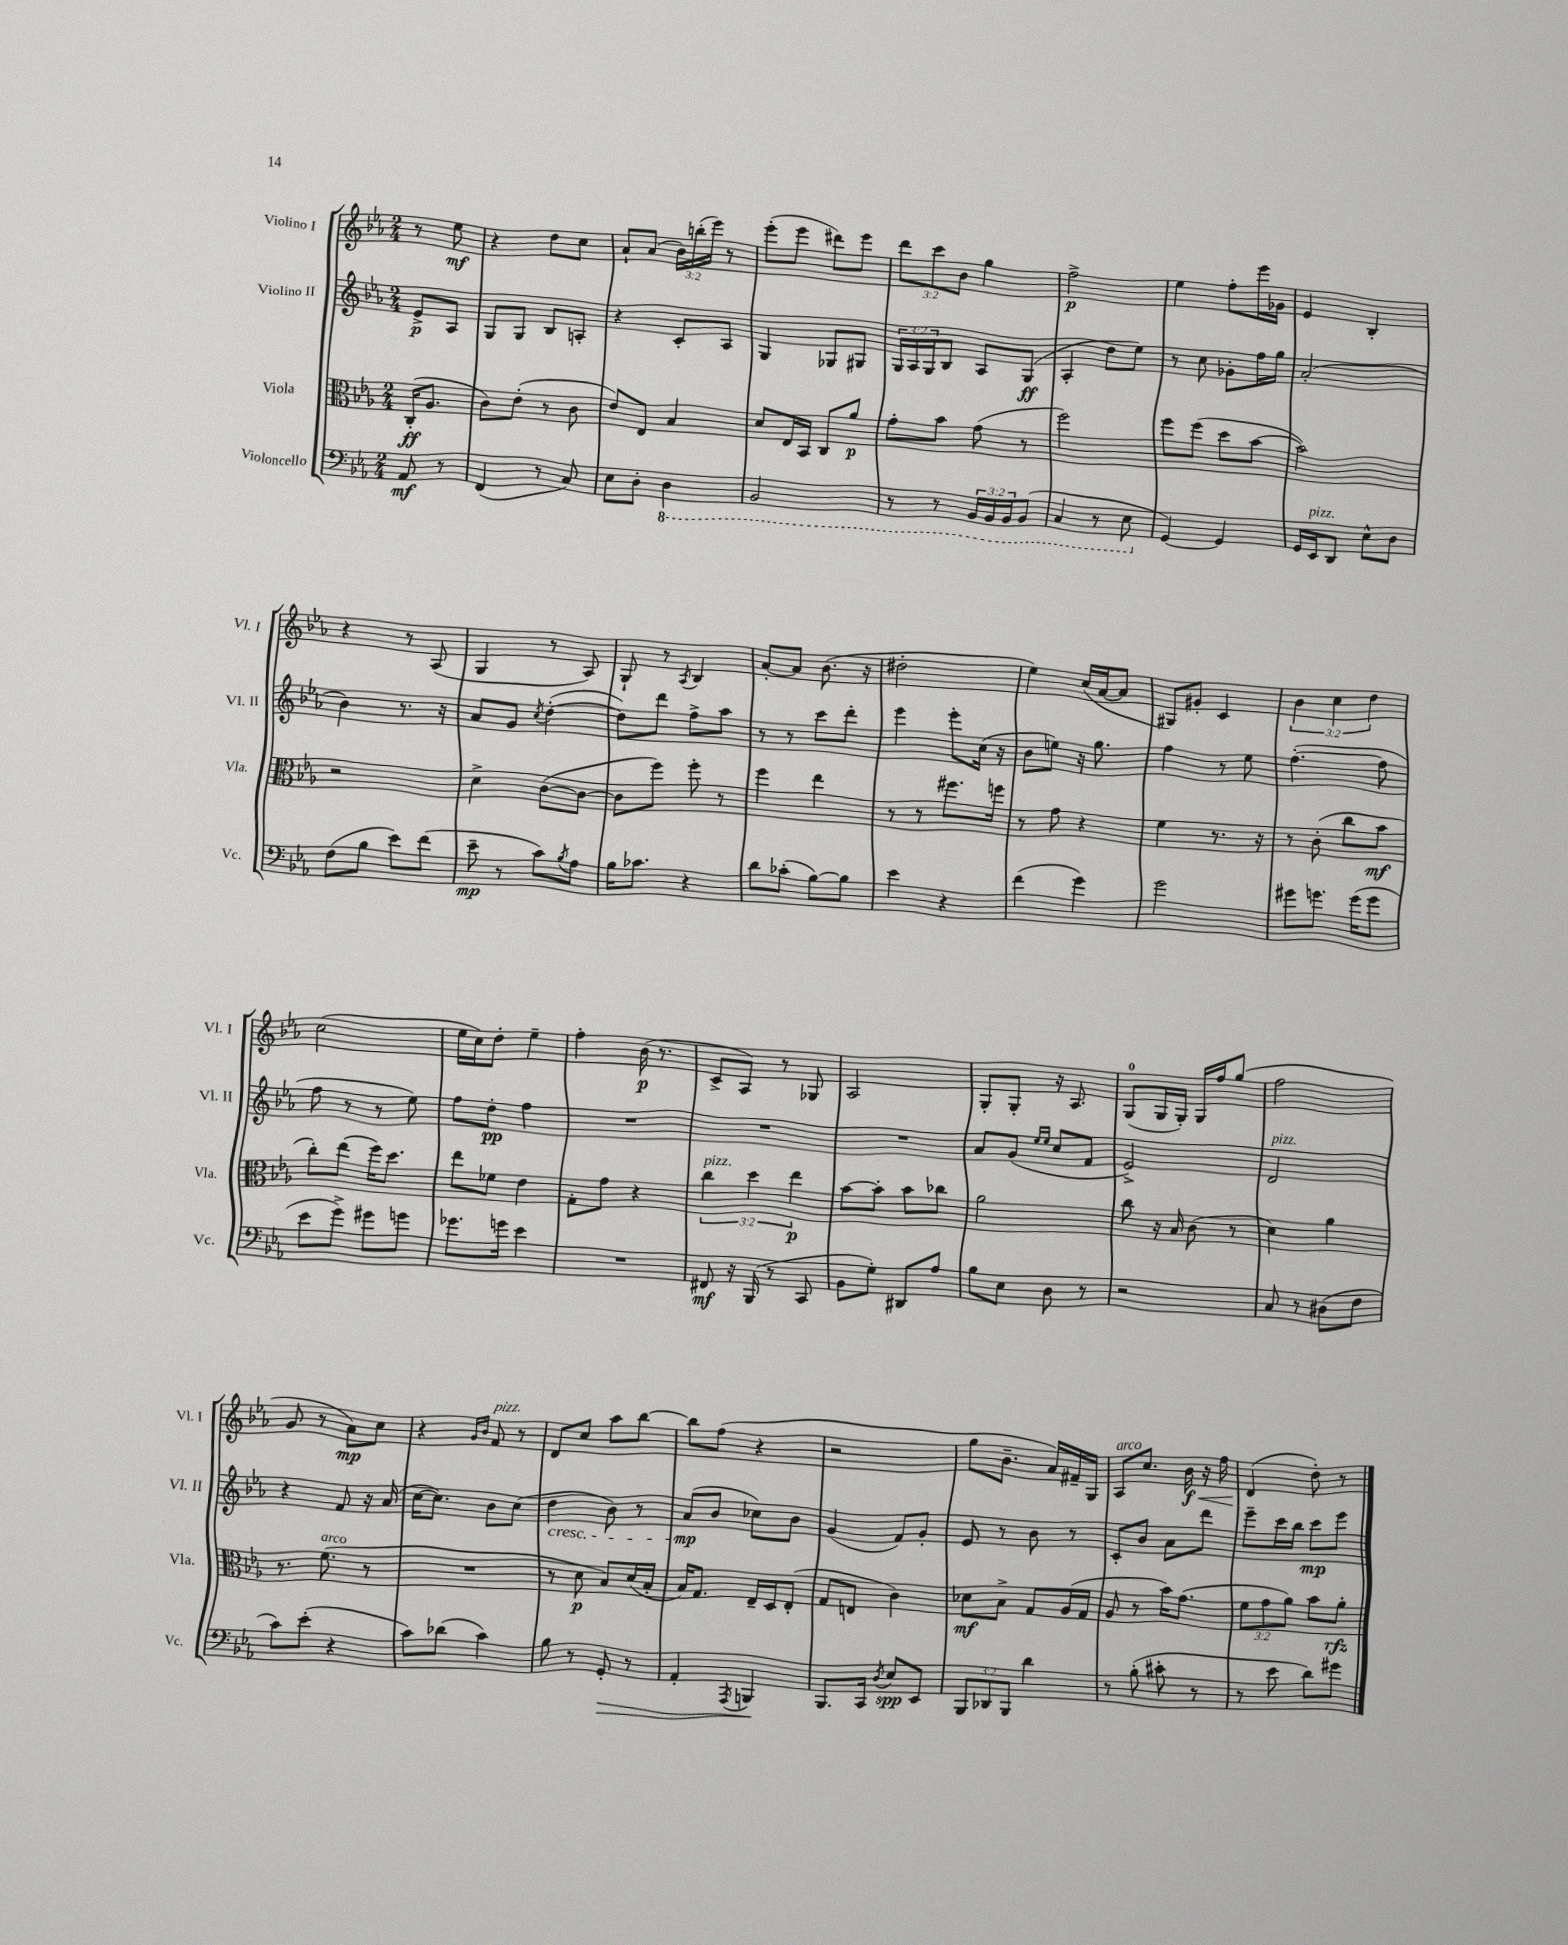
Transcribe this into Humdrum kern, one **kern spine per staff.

**kern	**dynam	**kern	**dynam	**kern	**dynam	**kern	**dynam
*part4	*part4	*part3	*part3	*part2	*part2	*part1	*part1
*staff4	*staff4	*staff3	*staff3	*staff2	*staff2	*staff1	*staff1
*I"Violoncello	*	*I"Viola	*	*I"Violino II	*	*I"Violino I	*
*I'Vc.	*	*I'Vla.	*	*I'Vl. II	*	*I'Vl. I	*
*clefF4	*	*clefC3	*	*clefG2	*	*clefG2	*
*k[b-e-a-]	*	*k[b-e-a-]	*	*k[b-e-a-]	*	*k[b-e-a-]	*
*M2/4	*	*M2/4	*	*M2/4	*	*M2/4	*
=	=	=	=	=	=	=	=
8AA-/	mf	(16C'/KL	ff	8e-^/L	p	8r	.
.	.	8.A-/J	.	.	.	.	.
8r	.	.	.	8A-/J	.	8ee-\	mf
=1	=1	=1	=1	=1	=1	=1	=1
(4FF/	.	8c\L)	.	8G/L	.	4r	.
.	.	(8e-'\J	.	8G/J	.	.	.
8r	.	8r	.	8B-/L	.	8dd\L	.
8C/)	.	8c\	.	8An'/J	.	8cc\J	.
=2	=2	=2	=2	=2	=2	=2	=2
8E-\L	.	8e-/L)	.	4r	.	8a-`/L	.
8D'\J	.	8E-/J	.	.	.	(8a-/J	.
*8ba	*	*	*	*	*	*	*
4DD\	.	4B-/	.	8c'/L	.	24b-\LL)	.
.	.	.	.	.	.	(24bbn'\	.
.	.	.	.	.	.	24eee-\JJ)	.
.	.	.	.	8A-/J	.	8r	.
=3	=3	=3	=3	=3	=3	=3	=3
2BBB-/	.	8d/L	.	4G/	.	(8eee-'\L	.
.	.	16E-/L	.	.	.	8eee-\J	.
.	.	16BB-/JJ	.	.	.	.	.
.	.	8C/L	.	8G-X/L	.	8ddd#X\L)	.
.	.	8a-/J	p	8G#X/J	.	8eee-\J	.
=4	=4	=4	=4	=4	=4	=4	=4
8r	.	8g'\L	.	24G/LL	.	12ddd\L	.
.	.	.	.	24A-/	.	.	.
.	.	.	.	24G/J	.	12ccc\	.
8r	.	8b-\J	.	8B-/J	.	.	.
.	.	.	.	.	.	12b-\J	.
24BBB-/LL	.	(8g\	.	8A-/L	.	4gg\	.
24BBB-/	.	.	.	.	.	.	.
24BBB-/J	.	.	.	.	.	.	.
(8BBB-/J	.	8r	.	(8G/J	ff	.	.
=5	=5	=5	=5	=5	=5	=5	=5
4CC/	.	2ff\)	.	4A-'/	.	2ff^\	p
8r	.	.	.	8dd\L	.	.	.
8EE-\	.	.	.	8ee-\J)	.	.	.
=6	=6	=6	=6	=6	=6	=6	=6
*X8ba	*	*	*	*	*	*	*
[4GG/)	.	8ff\L	.	8r	.	4ee-\	.
.	.	(8ff\J	.	8cc\	.	.	.
4GG/]	.	8dd\L	.	8g-X'\L	.	8ff'\L	.
.	.	[8b-\J	.	16ff\L	.	16eee-\L	.
.	.	.	.	16gg\JJ	.	16g-X\JJ	.
=7	=7	=7	=7	=7	=7	=7	=7
16GG/LL	.	2b-\])	.	(2a-'/	.	4e-/	.
!LO:TX:a:i:t=pizz.	!	!	!	!	!	!	!
16EE-/J	.	.	.	.	.	.	.
8DD/J	.	.	.	.	.	.	.
8E-^^\L	.	.	.	.	.	4B-'/	.
8D\J	.	.	.	.	.	.	.
!!LO:LB:g=z
=8	=8	=8	=8	=8	=8	=8	=8
(8F\L	.	2r	.	4b-\)	.	4r	.
8B-\J	.	.	.	.	.	.	.
8e-\L)	.	.	.	8.r	.	8r	.
(8f\J	.	.	.	.	.	(8A-/	.
.	.	.	.	16r	.	.	.
=9	=9	=9	=9	=9	=9	=9	=9
8e-~\	mp	4d^\	.	8a-/L	.	4G/	.
8r	.	.	.	8g/J	.	.	.
.	.	.	.	8qcc/	.	.	.
8c\L)	.	([8c\L	.	([4dd'\	.	8r	.
8qB-/	.	.	.	.	.	.	.
8A-\J	.	8c\J_	.	.	.	8A-/)	.
=10	=10	=10	=10	=10	=10	=10	=10
16B-\KL	.	8c\L]	.	8dd\L])	.	8G`/	.
8.c-X\J	.	.	.	.	.	.	.
.	.	8ff\J)	.	8ddd\J	.	8r	.
.	.	.	.	.	.	8qA-/	.
4r	.	8ff'\	.	8ff^\L	.	4B-/	.
.	.	8r	.	8aa-\J	.	.	.
=11	=11	=11	=11	=11	=11	=11	=11
8d\L	.	4ff\	.	8r	.	[8a-'/L	.
(8c-X'\J	.	.	.	8r	.	8a-/J]	.
[8B-\L)	.	4ee-\	.	8ccc\L	.	(8.b-\	.
8B-\J]	.	.	.	8ddd'\J	.	.	.
.	.	.	.	.	.	16r	.
=12	=12	=12	=12	=12	=12	=12	=12
4e-\	.	8r	.	4eee-\	.	2dd#X'\	.
.	.	8r	.	.	.	.	.
4r	.	8.ff#X\L	.	8eee-'\L	.	.	.
.	.	.	.	(16cc\Jk	.	.	.
.	.	16ffn\Jk	.	16r	.	.	.
=13	=13	=13	=13	=13	=13	=13	=13
(4f\	.	8r	.	8b-\L	.	4ee-\)	.
.	.	8g\	.	8een\J)	.	.	.
4g\)	.	4r	.	16r	.	(16cc/LL	.
.	.	.	.	8.gg\	.	[16a-/J	.
.	.	.	.	.	.	8a-/J]	.
=14	=14	=14	=14	=14	=14	=14	=14
2g\	.	4f\	.	4ff\	.	8G#X/L)	.
.	.	.	.	.	.	8g#X'/J	.
.	.	8.r	.	8r	.	4c/	.
.	.	.	.	8ee-\	.	.	.
.	.	16r	.	.	.	.	.
=15	=15	=15	=15	=15	=15	=15	=15
8g#X\L	.	8r	.	([4.ff'\	.	6b-\	.
8.gn\J	.	(8c'\	.	.	.	.	.
.	.	.	.	.	.	6cc\	.
.	.	8cc\L	.	.	.	.	.
(16g\KL	.	.	.	.	.	.	.
.	.	.	.	.	.	6dd\	.
8g\J	.	8b-\J	mf	8ff\]	.	.	.
!!LO:LB:g=z
=16	=16	=16	=16	=16	=16	=16	=16
8e-\L	.	8cc'\L)	.	8ff\	.	(2cc\	.
8g^\J)	.	(8ee-\J	.	8r	.	.	.
8g#X\L	.	16ff\KL)	.	8r	.	.	.
.	.	8.dd\J	.	.	.	.	.
8gn\J	.	.	.	8ee-\)	.	.	.
=17	=17	=17	=17	=17	=17	=17	=17
8.g-X\L	.	8ee-\L	.	8ff\L	.	16ee-\LL	.
.	.	.	.	.	.	16cc\J)	.
.	.	8f-X\J	.	8dd'\J	pp	8dd'\J	.
16gn\Jk	.	.	.	.	.	.	.
4e-\	.	4e-\	.	4ff\	.	4ee-~\	.
=18	=18	=18	=18	=18	=18	=18	=18
2r	.	8G'\L	.	2r	.	4ff'\	.
.	.	8g\J	.	.	.	.	.
.	.	4r	.	.	.	(16b-\	p
.	.	.	.	.	.	8.r	.
=19	=19	=19	=19	=19	=19	=19	=19
!	!	!LO:TX:a:i:t=pizz.	!	!	!	!	!
8FF#X/	mf	6cc\	.	2r	.	8c^/L	.
16r	.	.	.	.	.	8A-/J)	.
.	.	6dd\	.	.	.	.	.
(16BBB-/	.	.	.	.	.	.	.
8r	.	.	.	.	.	8r	.
.	.	6ee-\	p	.	.	.	.
8CC/	.	.	.	.	.	8G-X/	.
=20	=20	=20	=20	=20	=20	=20	=20
8BB-\L	.	[8b-\L	.	2r	.	2A-/	.
8G'\J)	.	8b-'\J]	.	.	.	.	.
8DD#X/L	.	8b-\L	.	.	.	.	.
8A-/J	.	8cc-X\J	.	.	.	.	.
=21	=21	=21	=21	=21	=21	=21	=21
8B-\L	.	2a-\	.	8a-/L	.	8G'/L	.
8E-\J	.	.	.	(8g/J	.	8G'/J	.
.	.	.	.	16qqee-/LL	.	.	.
.	.	.	.	16qqee-/JJ	.	.	.
8D\	.	.	.	8cc/L	.	16r	.
.	.	.	.	.	.	8.A-/	.
8r	.	.	.	8f/J	.	.	.
=22	=22	=22	=22	=22	=22	=22	=22
2r	.	8cc\	.	2e-^/)	.	(8G/L	.
.	.	16r	.	.	.	16G/L	.
.	.	16B-/	.	.	.	16G'/JJ)	.
.	.	(8c\	.	.	.	16G/LL	.
.	.	.	.	.	.	16ff/J	.
.	.	8r	.	.	.	(8gg/J	.
=23	=23	=23	=23	=23	=23	=23	=23
!	!	!	!	!LO:TX:a:i:t=pizz.	!	!	!
8C/	.	4d\)	.	2d/	.	2ff\	.
8r	.	.	.	.	.	.	.
(8D#X\L	.	4a-\	.	.	.	.	.
8F\J	.	.	.	.	.	.	.
!!LO:LB:g=z
=24	=24	=24	=24	=24	=24	=24	=24
8c\L)	.	8.r	.	4r	.	8g/	.
(8e-'\J	.	.	.	.	.	8r	.
!	!	!LO:TX:a:i:t=arco	!	!	!	!	!
.	.	(8.f\	.	.	.	.	.
4r	.	.	.	8f/	.	8a-\L)	mp
.	.	8r	.	16r	.	8cc\J	.
.	.	.	.	(16a-/	.	.	.
=25	=25	=25	=25	=25	=25	=25	=25
8c\L)	.	2r	.	[16cc\KL	.	4r	.
.	.	.	.	8.cc\J])	.	.	.
(8d-X\J	.	.	.	.	.	.	.
.	.	.	.	.	.	16qqg/LL	.
.	.	.	.	.	.	16qqb-/JJ	.
!	!	!	!	!	!	!LO:TX:a:i:t=pizz.	!
4c\)	.	.	.	8b-\L	.	8f/	.
.	.	.	.	(8cc\J	.	8r	.
=26	=26	=26	=26	=26	=26	=26	=26
!	!	!	!	!LO:TX:b:i:t=cresc.	!	!	!
8B-\	.	8r	.	4dd\	.	8d/L	.
8r	.	8d\	p	.	.	8cc/J	.
!	!LO:HP:b	!	!	!	!	!	!
8GG'/	>	8B-/L)	.	8b-\)	.	8aa-\L	.
8r	.	(16d/L	.	8r	.	[8bb-\J	.
.	.	16B-'/JJ	.	.	.	.	.
=27	=27	=27	=27	=27	=27	=27	=27
4AA-'/	.	16B-/KL)	.	(8a-/L	mp	8bb-\L]	.
.	.	8.G/J	.	.	.	.	.
.	.	.	.	8b-/J	.	(8ff\J	.
8qAAA-/	.	.	.	.	.	.	.
4BBBn/	.	16E-~/LL	.	8cc-X\L)	.	4r	.
.	.	16D/J	.	.	.	.	.
.	.	(8E-'/J	.	8b-\J	.	.	.
.	]	.	.	.	.	.	.
=28	=28	=28	=28	=28	=28	=28	=28
8.BBB-/L	.	8G/L	.	(4g/	.	2r	.
.	.	8En/J	.	.	.	.	.
16CC/Jk	.	.	.	.	.	.	.
8qD/	.	.	.	.	.	.	.
8E-/L	spp	4c\)	.	8f/L)	.	.	.
8EE-/J	.	.	.	8g'/J	.	.	.
=29	=29	=29	=29	=29	=29	=29	=29
12BBB-/L	.	8d-X\L	mf	8e-/	.	8gg\L	.
12DD-X/	.	.	.	.	.	.	.
.	.	8B-^\J	.	8r	.	8.b-~\J	.
12BBB-/J	.	.	.	.	.	.	.
4d\	.	8G/L	.	8b-\	.	.	.
.	.	.	.	.	.	16a-/LL)	.
.	.	(16A-/L	.	8r	.	16f#X~/	.
.	.	16G/JJ	.	.	.	16G/JJ	.
=30	=30	=30	=30	=30	=30	=30	=30
!	!	!	!	!	!	!LO:TX:a:i:t=arco	!
8r	.	8A-/	.	8c'/L	.	8A-/L	.
(8B-'\	.	8r	.	8b-/J	.	8.cc/J	.
8c#X'\	.	16b-\KL)	.	8a-\L	.	.	.
!	!	!	!	!	!	!	!LO:HP:b
.	.	(8.g\J	.	.	.	16b-\	< f
8r	.	.	.	8ddd\J	.	16r	.
.	.	.	.	.	.	16ff\	.
=31	=31	=31	=31	=31	=31	=31	=31
8r	.	12f\L	.	8eee-~\L	.	(4d/	.
.	.	12g\	.	.	.	.	.
8e-\	.	.	.	16ccc\L	.	.	.
.	.	12a-\J)	.	.	.	.	.
.	.	.	.	16bb-\JJ	.	.	.
8d\L)	.	8b-\L	.	8ccc\L	mp	8dd'\)	[
8g#X\J	.	8a-'\J	rfz	8eee-\J	.	8r	.
==	==	==	==	==	==	==	==
*-	*-	*-	*-	*-	*-	*-	*-
